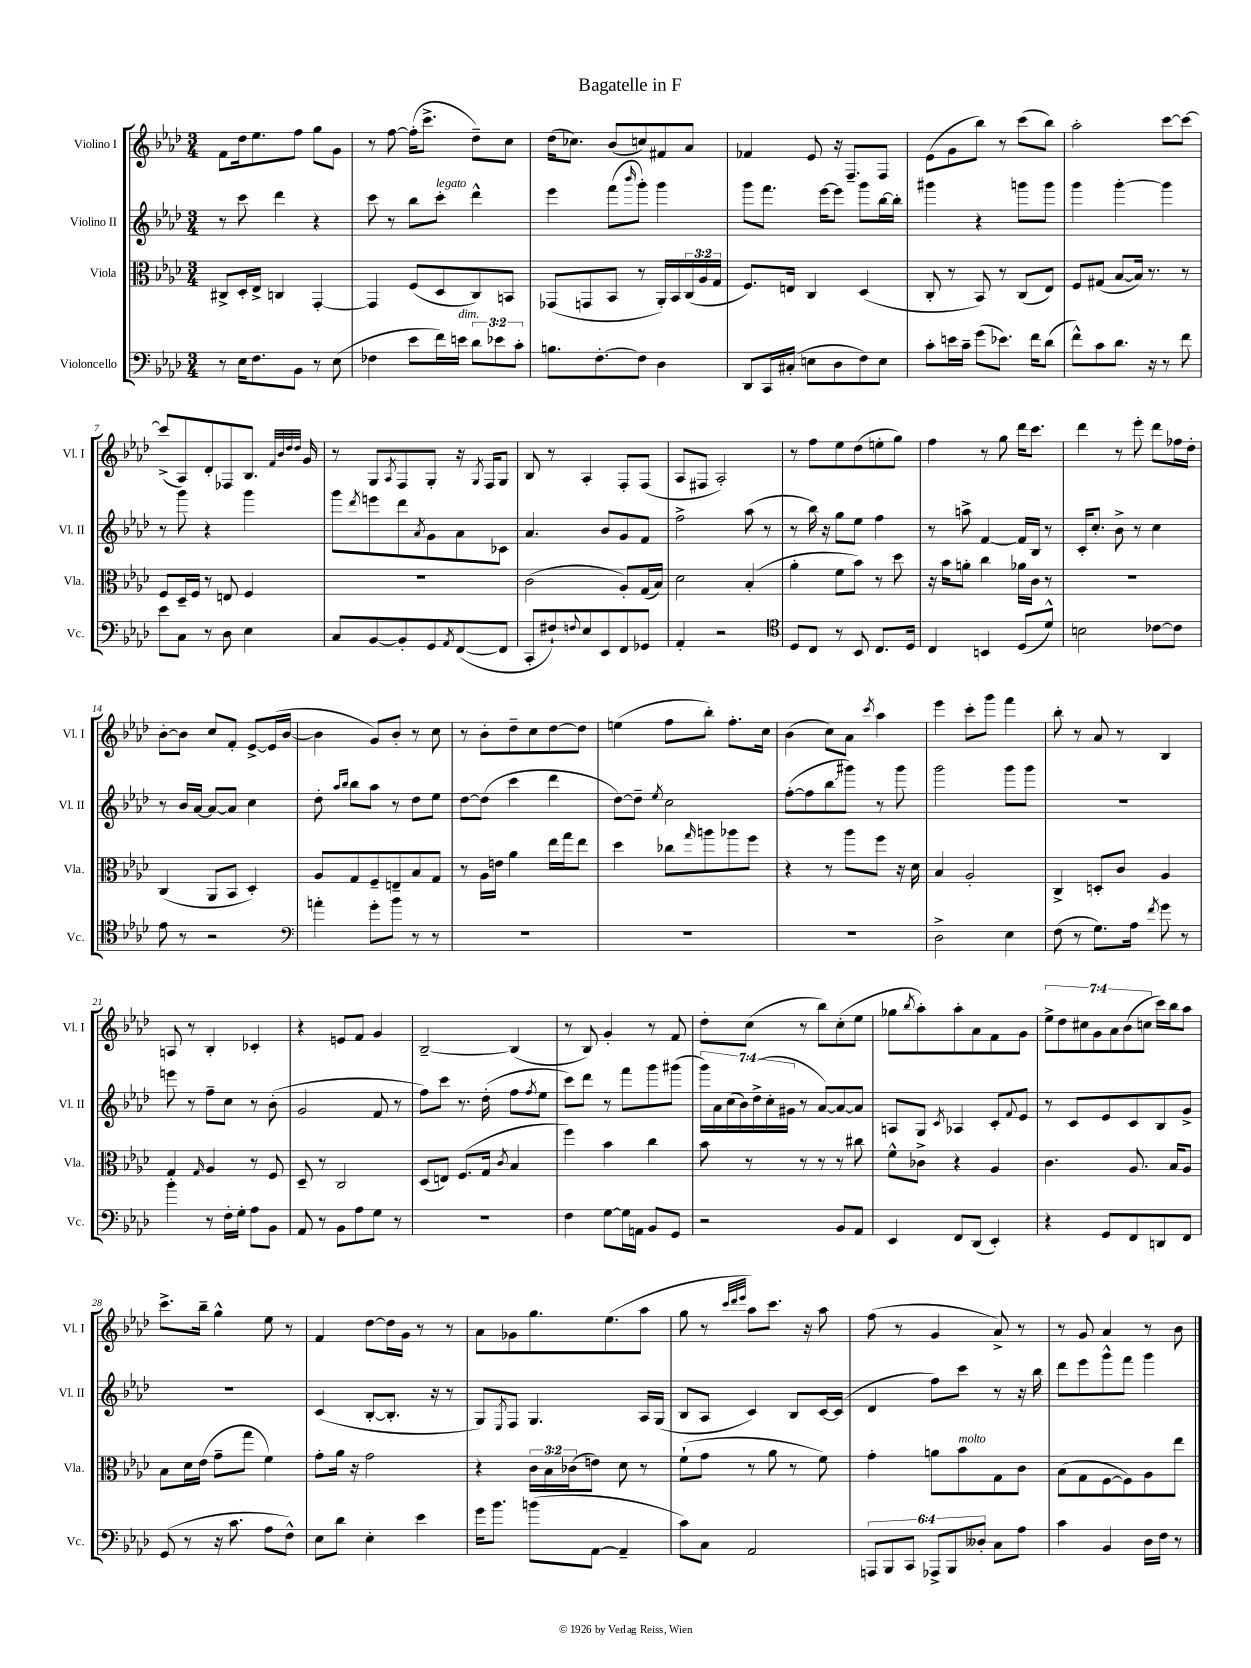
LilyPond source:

\header { title = "Bagatelle in F" }
<<
\new StaffGroup <<
\new Staff = "s0" \with { instrumentName = "Violino I" shortInstrumentName = "Vl. I" } {
    \clef treble \key aes \major \numericTimeSignature \time 3/4 \override Staff.TupletNumber.text = #tuplet-number::calc-fraction-text
    f'8 des''16 ees''8. f''8 g''8 g'8 |
    r8 f''8~ f''16-.( c'''8.-> des''8--) c''8 |
    des''16( ces''8.) bes'8( c''8) fis'8 aes'8 |
    fes'4 ees'8 r16 f8.-- f8 |
    ees'8( g'8 bes''8) r8 c'''8( bes''8) |
    aes''2-. c'''8~ c'''8~ |
    c'''8->( aes8) des'8-. fes8 bes8. \grace { f'32 bes'32 des''32 des''32 } g'16 |
    r8 g8 \acciaccatura { aes8 } f8 g8-. r16 \acciaccatura { g8 } f16 g8 |
    bes8 r8 aes4-. f8-. f8( |
    aes8 fis8 aes2-.) |
    r8 f''8 ees''8 des''8( e''8-. g''8) |
    f''4 r8 g''8 des'''16 c'''8. |
    des'''4 r8 ees'''8-. des'''8 fes''16 des''16-. |
    bes'8~-. bes'8 c''8 f'8-. ees'8~-> ees'16( bes'16~ |
    bes'4 g'8) bes'8-. r8 c''8 |
    r8 bes'8-. des''8-- c''8 des''8~ des''8 |
    e''4( f''8 bes''8-.) f''8.-. c''16 |
    bes'4( c''8) aes'8 \acciaccatura { c'''8 } aes''4 |
    ees'''4 c'''8-. g'''8 f'''4 |
    bes''8-. r8 aes'8 r8 bes4 |
    a8 r8 bes4-. ces'4-. |
    r4 e'8 f'8 g'4 |
    bes2~-- bes4( |
    r8 bes8) g'4-. r8 f'8 |
    des''8-. c''8( r8 bes''8) c''8-.( ees''8 |
    ges''8 \acciaccatura { bes''8 } aes''8-.) aes''8-. aes'8 f'8 g'8 |
    \tuplet 7/4 { ees''8-> des''8 cis''8 g'8 aes'8 bes'8( c''8 } c'''16) bes''16 aes''8 |
    c'''8.-> bes''16-- g''4-^ ees''8 r8 |
    f'4 des''8~ des''16 g'16 r8 r8 |
    aes'8 ges'8 g''8. ees''8.( aes''8 |
    g''8 r8 \grace { c'''32 des'''32 ees'''32 } aes''8) c'''8. r16 aes''8 |
    f''8( r8 g'4 aes'8->) r8 |
    r8 g'8 aes'4 r8 bes'8 \bar "|." |
}
\new Staff = "s1" \with { instrumentName = "Violino II" shortInstrumentName = "Vl. II" } {
    \clef treble \key aes \major \numericTimeSignature \time 3/4 \override Staff.TupletNumber.text = #tuplet-number::calc-fraction-text
    r8 c'''8 des'''4 r4 |
    c'''8 r8 bes''8 c'''8-.^\markup { \italic "legato" } des'''4-^ |
    ees'''4 f'''8( \grace { bes'''16 } g'''8-.) g'''4 |
    g'''8 f'''8. ees'''16~ ees'''8 g'''8 bes''16~ bes''16-. |
    gis'''4 r4 g'''8 g'''8 |
    g'''4 g'''4~-. g'''4 |
    r8 g'''8 r4 g'''4 |
    g'''8 \acciaccatura { des'''8 } e'''8 des'''8 \acciaccatura { aes'8 } g'8 aes'8 ces'8 |
    aes'4. bes'8 g'8 f'8 |
    f''2-> aes''8( r8 |
    r8 bes''16) r16 g''8 ees''8 f''4 |
    r8 a''8-> f'4~ f'16 bes16 r8 |
    c'16-. c''8.-. bes'8-> r8 c''4 |
    r8 bes'16 aes'16~ aes'8~ aes'8 c''4 |
    des''8-. \grace { aes''16 bes''16 } bes''8 aes''8 r8 des''8 ees''8 |
    des''8~ des''8( c'''4 des'''4 |
    des''8~) des''8-- \acciaccatura { ees''8 } c''2 |
    f''8~-.( f''8 bes''8\glissando gis'''8) r8 gis'''8 |
    g'''2 g'''8 g'''8 |
    R2. |
    e'''8 r8 f''8-- c''8 r8 bes'8-.( |
    g'2 f'8 r8 |
    f''8) c'''8 r8. des''16-.( f''8 \acciaccatura { f''8 } ees''8 |
    c'''8) des'''8 r8 f'''8 g'''8 gis'''8( |
    \tuplet 7/4 { g'''16) aes'16 c''16( bes'16) des''16->( c''16-. gis'16 } r8 aes'8~) aes'8~ aes'8 |
    a8 g8 \acciaccatura { c'8 } aes4 c'8-. \appoggiatura { f'8 } ees'8 |
    r8 c'8 ees'8 c'8 bes8 g'8-> |
    R2. |
    c'4( bes8~-. bes8.-. r16 r8 |
    g8) \acciaccatura { ees8 } f8 g4. aes16 g16( |
    bes8 aes8 c'4) bes8 c'16~ c'16( |
    des'4 f''8) c'''8 r8 r16 bes''16 |
    des'''8 ees'''8 g'''8-^ f'''8 g'''4 \bar "|." |
}
\new Staff = "s2" \with { instrumentName = "Viola" shortInstrumentName = "Vla." } {
    \clef alto \key aes \major \numericTimeSignature \time 3/4 \override Staff.TupletNumber.text = #tuplet-number::calc-fraction-text
    cis8-> des16-. ees16-> c4 g,4~-. |
    g,4 f8( des8 c8) b,8 |
    ges,8( g,8 bes,8 r8 aes,16-.) bes,16 \tuplet 3/2 { c16( aes16 g16 } |
    f8.) e16 c4 des4( |
    c8-. r8 bes,8) r8 c8( ees8) |
    f8 gis8( bes8~ bes16) r8. r8 |
    f8 des16-- f16 r8 e8 f4 |
    R2. |
    c'2( aes8-.) g16( bes16) |
    des'2 bes4-.( |
    aes'4-. f'8 bes'8) r8 des''8 |
    r16 bes'16 a'8-. c''4 aes'16 c'16 r8 |
    R2. |
    c4( aes,8 bes,8 des4-.) |
    aes8 g8 f8-- e8-- bes8 g8 |
    r8 aes16 e'16 aes'4 ees''16 g''16 ees''8 |
    des''4 ces''8 \grace { g''16 } a''8 aes''8 f''8 |
    r4 r8 aes''8 f''8 r16 des'16 |
    bes4 aes2-. |
    c4-> d8-. c'8 aes4 |
    g4 \grace { g16 } aes4 r8 f8 |
    des8-- r8 c2 |
    des8( e8) f8.( g16 \acciaccatura { c'8 } bes4 |
    f''4) bes'4 c''4 |
    bes'8 r8 r8 r8 r8 cis''8 |
    f'8-^ ces'8-> r4 aes4 |
    c'4. aes8. bes16 aes8 |
    bes8 des'16 ees'16( g'8-- g''8 f'4) |
    g'8-. aes'16 r16 g'2 |
    r4 \tuplet 3/2 { c'16 bes16 ces'16( } e'8) des'8 r8 |
    f'8-!( g'8 r8 aes'8 r8 f'8) |
    g'4-. a'8 bes'8^\markup { \italic "molto" } g8 c'8 |
    bes8( g8 f8~ f8) aes8 ees''8 \bar "|." |
}
\new Staff = "s3" \with { instrumentName = "Violoncello" shortInstrumentName = "Vc." } {
    \clef bass \key aes \major \numericTimeSignature \time 3/4 \override Staff.TupletNumber.text = #tuplet-number::calc-fraction-text
    r8 ees16 f8. bes,8 r8 ees8( |
    fes4 ees'8 f'16) e'16^\markup { \italic "dim." } \tuplet 3/2 { des'8 ees'8 c'8-. } |
    b8. f8.~-. f8 des4 |
    des,8 c,16 cis16-.( e8 des8 f8) e8 |
    c'8-. e'16 c'16-- g'8( ees'8.) f'16 des'8( |
    f'8-^) c'8 des'8. r16 r8 f'8 |
    ees'8 c8 r8 des8 ees4 |
    c8 bes,8~ bes,8-. g,8 \acciaccatura { aes,8 } f,8~( f,8 |
    c,8-. fis8-!) \appoggiatura { f8 } ees8 ees,8 f,8 ges,8 |
    aes,4-. r2 |
    \clef tenor des8 c8 r8 bes,8 c8. des16 |
    c4 b,4 des8( des'8-^) |
    b2 ces'8~ ces'8 |
    ees'8 r8 r2 |
    \clef bass a'4-. g'8-. bes'8 r8 r8 |
    R2. |
    R2. |
    R2. |
    des2-> ees4 |
    f8( r8 g8.) aes16 \acciaccatura { f'8 } g'8 r8 |
    bes'4-. r8 f16-. g16-. aes8 bes,8 |
    aes,8 r8 bes,8 aes8 g8 r8 |
    R2. |
    f4 g8~ g16 a,16 bes,8 g,8 |
    r2 bes,8 aes,8 |
    ees,4 f,8 des,8( ees,4-.) |
    r4 g,8 f,8 d,8 f,8 |
    g,8( r8 r16 c'8. aes8 f8-^) |
    ees8 des'8 ees4-. ees'4 |
    g'16 bes'8. b'8( aes,8~ aes,4-- |
    c'8) c8 aes,2 |
    \tuplet 6/4 { a,,8 bes,,8 c,8 aes,,8-> bes,,8 deses8-. } c8 aes8 |
    c'4 bes,4 des16 f16 r8 \bar "|." |
}
>>
>>
